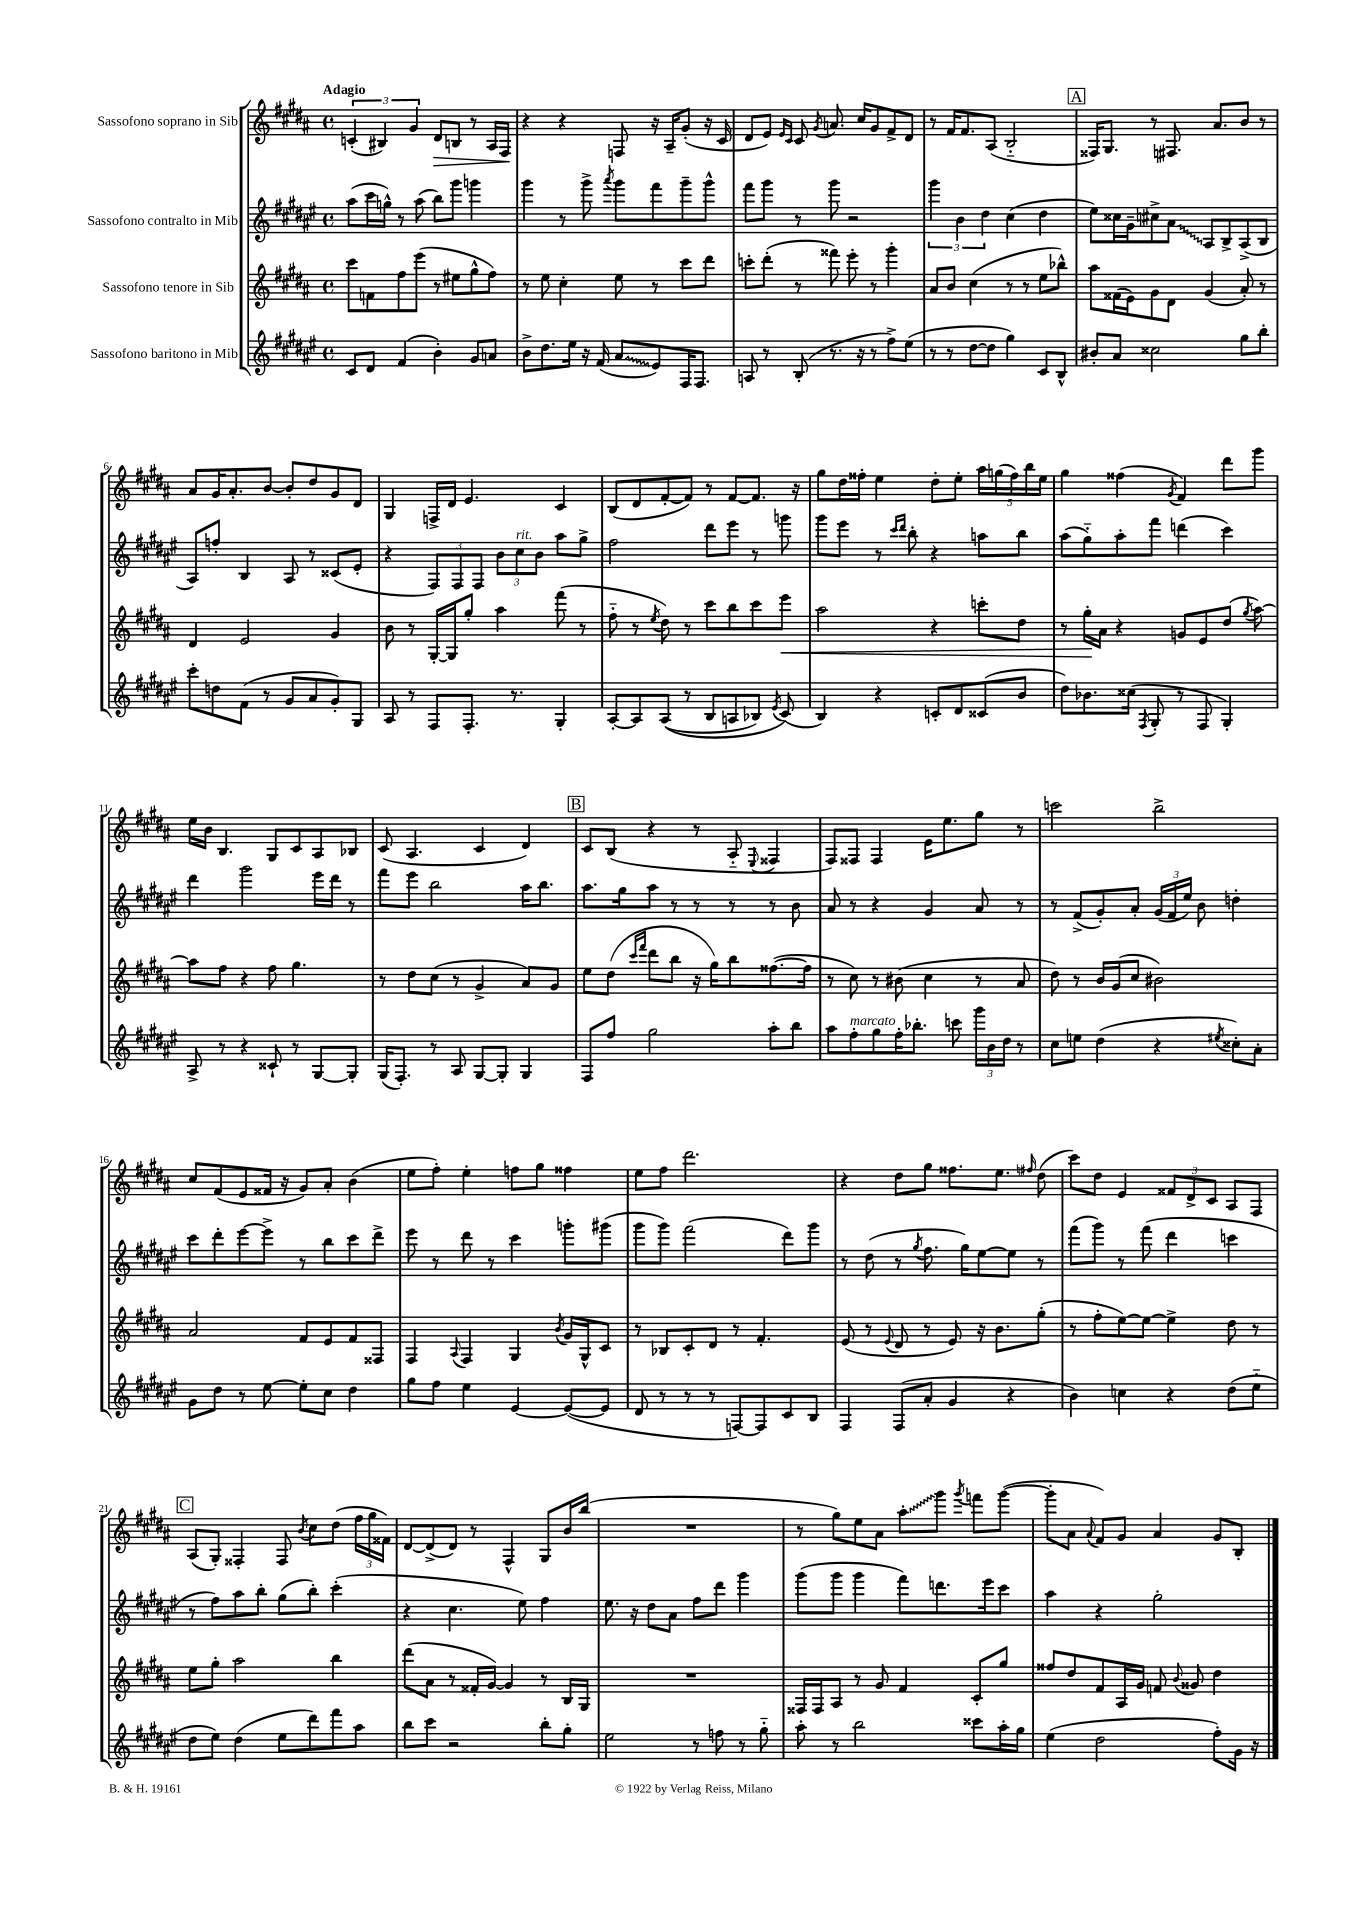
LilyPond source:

<<
\new StaffGroup <<
\new Staff = "s0" \with { instrumentName = "Sassofono soprano in Sib" } {
    \clef treble \key b \major \defaultTimeSignature \time 4/4 \tempo "Adagio"
    \autoBeamOff \tuplet 3/2 { c'4-.( bis4) gis'4 } dis'8[\> b8] r8 ais16[ fis16]\! |
    r4 r4 f8 r16 ais16[-- gis'8]-.( r16 cis'16 |
    dis'8[ e'8]) \grace { e'16[ cis'16] } cis'8 \acciaccatura { gis'8 } a'8. cis''16[ gis'8 fis'8-> dis'8] |
    r8 fis'16[ fis'8. ais8]( b2-_ |
    \mark \markup { \box "A" } fisis16[) gis8.] r8 fis8. ais'8.[ b'8] r8 |
    ais'8[ gis'16 ais'8.-. b'8]~ b'8[-. dis''8 gis'8 dis'8] |
    gis4 f16[-> dis'16] e'4. cis'4 |
    b8[( dis'8 fis'8~-. fis'8]) r8 fis'8[~ fis'8.] r16 |
    gis''8[ dis''16 fisis''16]-. e''4 dis''8[-. e''8]-. \tuplet 5/4 { ais''16[ g''16( fisis''16) b''16 e''16] } |
    gis''4 fisis''4( \acciaccatura { gis'8 } fis'4) dis'''8[ gis'''8] |
    e''16[ b'16] b4. gis8[ cis'8 ais8 bes8] |
    cis'8( ais4. cis'4 dis'4) |
    \mark \markup { \box "B" } cis'8[ b8]( r4 r8 ais8-_ \appoggiatura { e8 } fisis4 |
    fis8[) fisis8] fisis4 e'16[ e''8. gis''8] r8 |
    c'''2 b''2-> |
    cis''8[ fis'8( e'8 fisis'16] r16 gis'8[) ais'8]-. b'4( |
    e''8[ fis''8]-.) e''4-. f''8[ gis''8] fisis''4 |
    e''8[ fis''8] dis'''2. |
    r4 dis''8[ gis''8] fisis''8.[ e''8.] \grace { fis''16 } dis''8( |
    cis'''8[) dis''8] e'4 \tuplet 3/2 { fisis'8[ dis'8-> cis'8] } ais8[ fis8] |
    \mark \markup { \box "C" } ais8[( gis8]-.) fisis4-. fisis8 \acciaccatura { b'8 } cis''8[ dis''8]( \tuplet 3/2 { fis''16[ gis''16 fisis'16]) } |
    dis'8[~ dis'8->( dis'8]) r8 fis4-^ gis8[ b'16 b''16]( |
    R1 |
    r8 gis''8[) e''8 ais'8] \once \override Glissando.style = #'zigzag ais''8[-.\glissando gis'''8] \acciaccatura { gis'''8 } f'''8[ gis'''8]~( |
    gis'''8[-. ais'8] \appoggiatura { ais'8 } fis'8[) gis'8] ais'4 gis'8[ b8]-. \bar "|." |
}
\new Staff = "s1" \with { instrumentName = "Sassofono contralto in Mib" } {
    \clef treble \key fis \major \defaultTimeSignature \time 4/4
    \autoBeamOff ais''8[( cis'''16 g''16]-^) r8 ais''8( b''8[) gis'''8] g'''4 |
    gis'''4 r8 gis'''8-> \acciaccatura { ais'''8 } gis'''8[ fis'''8 gis'''8-- gis'''8]-^ |
    fis'''8[ gis'''8] r8 gis'''8 r2 |
    \tuplet 3/2 { gis'''4 b'4 dis''4 } cis''4( dis''4 |
    \mark \markup { \box "A" } eis''8[) cisis''16 gis'16-- cis''8-> \once \override Glissando.style = #'zigzag ais'8]\glissando ais8[ b8-> ais8->( b8] |
    ais8[) f''8]-. b4 ais8 r8 cisis'8[( eis'8]-. |
    r4 \tuplet 3/2 { fis8[) fis8 fis8] } \tuplet 3/2 { b'8[ cis''8^\markup { \italic "rit." } b'8] } ais''8[ gis''8]-> |
    fis''2 dis'''8[ eis'''8] r8 g'''8 |
    gis'''8[ eis'''8] r8 \grace { cis'''16[ dis'''16] } b''8-. r4 a''8[ b''8] |
    ais''8[( gis''8-_) ais''8-. fis'''8] d'''4( cis'''4) |
    dis'''4 gis'''2 eis'''16[ dis'''16] r8 |
    fis'''8[ eis'''8] b''2 ais''16[ b''8.] |
    \mark \markup { \box "B" } ais''8.[ gis''16 ais''8] r8 r8 r8 r8 b'8 |
    ais'8 r8 r4 gis'4 ais'8 r8 |
    r8 fis'8[->( gis'8-.) ais'8]-. \tuplet 3/2 { gis'16[( fis'16 eis''16]) } b'8 d''4-. |
    cis'''8[ dis'''8-. eis'''8~ eis'''8]-> r8 b''8[ cis'''8 dis'''8]-> |
    eis'''8 r8 dis'''8 r8 cis'''4 g'''8[-. gis'''8]( |
    gis'''8[ gis'''8]) fis'''2( dis'''8[) gis'''8] |
    r8 dis''8( r8 \acciaccatura { gis''8 } fis''8. gis''16[) eis''8~ eis''8] r8 |
    fis'''8[( gis'''8]) r8 fis'''8( dis'''4 c'''4 |
    \mark \markup { \box "C" } r8 fis''8[) ais''8 b''8]-. gis''8[( b''8]-.) cis'''4-.( |
    r4 cis''4. eis''8) fis''4 |
    eis''8. r16 dis''8[ ais'8] fis''8[ dis'''8] gis'''4 |
    gis'''8[( gis'''8] gis'''4 fis'''8[) d'''8. eis'''16 cis'''8] |
    ais''4 r4 gis''2-. \bar "|." |
}
\new Staff = "s2" \with { instrumentName = "Sassofono tenore in Sib" } {
    \clef treble \key b \major \defaultTimeSignature \time 4/4
    \autoBeamOff cis'''8[ f'8 fis''8 e'''8]( r8 eis''8[ gis''8-^ fis''8]) |
    r8 e''8 cis''4-. e''8 r8 cis'''8[ dis'''8] |
    c'''8[-. dis'''8]-.( r8 fisis'''8) e'''8-. r8 gis'''4-. |
    ais'8[ b'8] cis''4( r8 r8 e''8[ bes''8]-^) |
    \mark \markup { \box "A" } ais''8[ fisis'16( e'16) gis'8 dis'8] gis'4( ais'8-.) r8 |
    dis'4 e'2 gis'4 |
    b'8 r8 gis16[~-. gis16 gis''8]-. ais''4 fis'''8( r8 |
    fis''8-_ r8 \acciaccatura { e''8 } dis''8) r8 cis'''8[ b''8 cis'''8 e'''8]\< |
    ais''2 r4 c'''8[-. dis''8] |
    r8 gis''16[-.\! ais'16] r4 g'8[ e'8 dis''8]( \acciaccatura { gis''8 } ais''8~) |
    ais''8[ fis''8] r4 fis''8 gis''4. |
    r8 dis''8[ cis''8]( r8 gis'4-> ais'8[) gis'8] |
    \mark \markup { \box "B" } e''8[ dis''8]( \grace { cis'''16[ fis'''16] } dis'''8[ b''8] r16 gis''16[) b''8 fisis''8.~( fisis''16] |
    r8 cis''8) r8 bis'8( cis''4 r8 ais'8 |
    dis''8) r8 b'16[ gis'16( cis''8] bis'2) |
    ais'2 fis'8[ e'8 fis'8 fisis8] |
    fis4 \appoggiatura { ais8 } fis4 gis4 \acciaccatura { b'8 } gis'16[ gis16-^ cis'8] |
    r8 bes8[ cis'8-. dis'8] r8 fis'4.-. |
    e'8( r8 \appoggiatura { e'8 } dis'8 r8 e'8) r16 b'8.[ gis''8]-.( |
    r8 fis''8[-. e''8~) e''8]~ e''4-> dis''8 r8 |
    \mark \markup { \box "C" } e''8[ gis''8]-. ais''2 b''4 |
    dis'''8[( ais'8] r8 fisis'16[-. gis'16]~) gis'4 r8 b16[ gis16] |
    R1 |
    fisis16[ fisis16 ais8] r8 gis'8 fis'4 cis'8[-. gis''8] |
    fisis''8[ dis''8 fis'8 ais16 gis'16] f'8 \appoggiatura { b'8 } gisis'8 dis''4 \bar "|." |
}
\new Staff = "s3" \with { instrumentName = "Sassofono baritono in Mib" } {
    \clef treble \key fis \major \defaultTimeSignature \time 4/4
    \autoBeamOff cis'8[ dis'8] fis'4( b'4-.) gis'8[ a'8] |
    b'8[-> dis''8. eis''16] r16 fis'16( \once \override Glissando.style = #'zigzag ais'8[\glissando eis'8) fis16 fis8.] |
    a8 r8 b8-.( r8. r16 r8 fis''8[->) eis''8]( |
    r8 r8 dis''8[~ dis''8] gis''4) cis'8[ b8]-^ |
    \mark \markup { \box "A" } bis'8[-. ais'8] cisis''2 gis''8[ b''8]-. |
    cis'''8[-. d''8 fis'8]( r8 gis'8[ ais'8 gis'8-.) gis8] |
    ais8 r8 fis8[ fis8.]-. r8. gis4-. |
    ais8[~-. ais8 ais8](\( r8 b8[ a8 bes8]) \acciaccatura { eis'8 } cis'8(\) |
    b4) r4 c'8[-. dis'8 cisis'8( b'8] |
    dis''8[) bes'8. cisis''16]( \acciaccatura { fis8 } gis8-. r8 fis8 gis4-.) |
    ais8-> r8 r4 cisis'8-! r8 gis8[~ gis8]-. |
    gis16[( fis8.]-.) r8 ais8 gis8[~ gis8]-. gis4 |
    \mark \markup { \box "B" } fis8[ fis''8] gis''2 ais''8[-. b''8] |
    ais''8[ fis''8-.^\markup { \italic "marcato" } gis''8 fis''16-. bes''8.]-. c'''8 \tuplet 3/2 { gis'''16[ b'16 dis''16] } r8 |
    cis''8[ e''8] dis''4( r4 \acciaccatura { eis''8 } cisis''8[-.) ais'8]-. |
    gis'8[ dis''8] r8 eis''8~ eis''8[-. cis''8] dis''4 |
    gis''8[ fis''8] eis''4 eis'4~ eis'8[~( eis'8] |
    dis'8 r8 r8 r8 f8[~) f8 cis'8 b8] |
    fis4 fis8[( ais'8]-. gis'4 r4 |
    b'4) c''4 r4 dis''8[( eis''8]-_ |
    \mark \markup { \box "C" } dis''8[ eis''8]) dis''4( eis''8[ dis'''8) fis'''8 ais''8] |
    b''8[ cis'''8] r2 b''8[-. gis''8]-. |
    eis''2 r8 f''8 r8 gis''8-_ |
    ais''8-. r8 b''2 cisis'''8[ ais''16-. gis''16] |
    eis''4( dis''2 fis''8[-.) gis'16] r16 \bar "|." |
}
>>
>>
